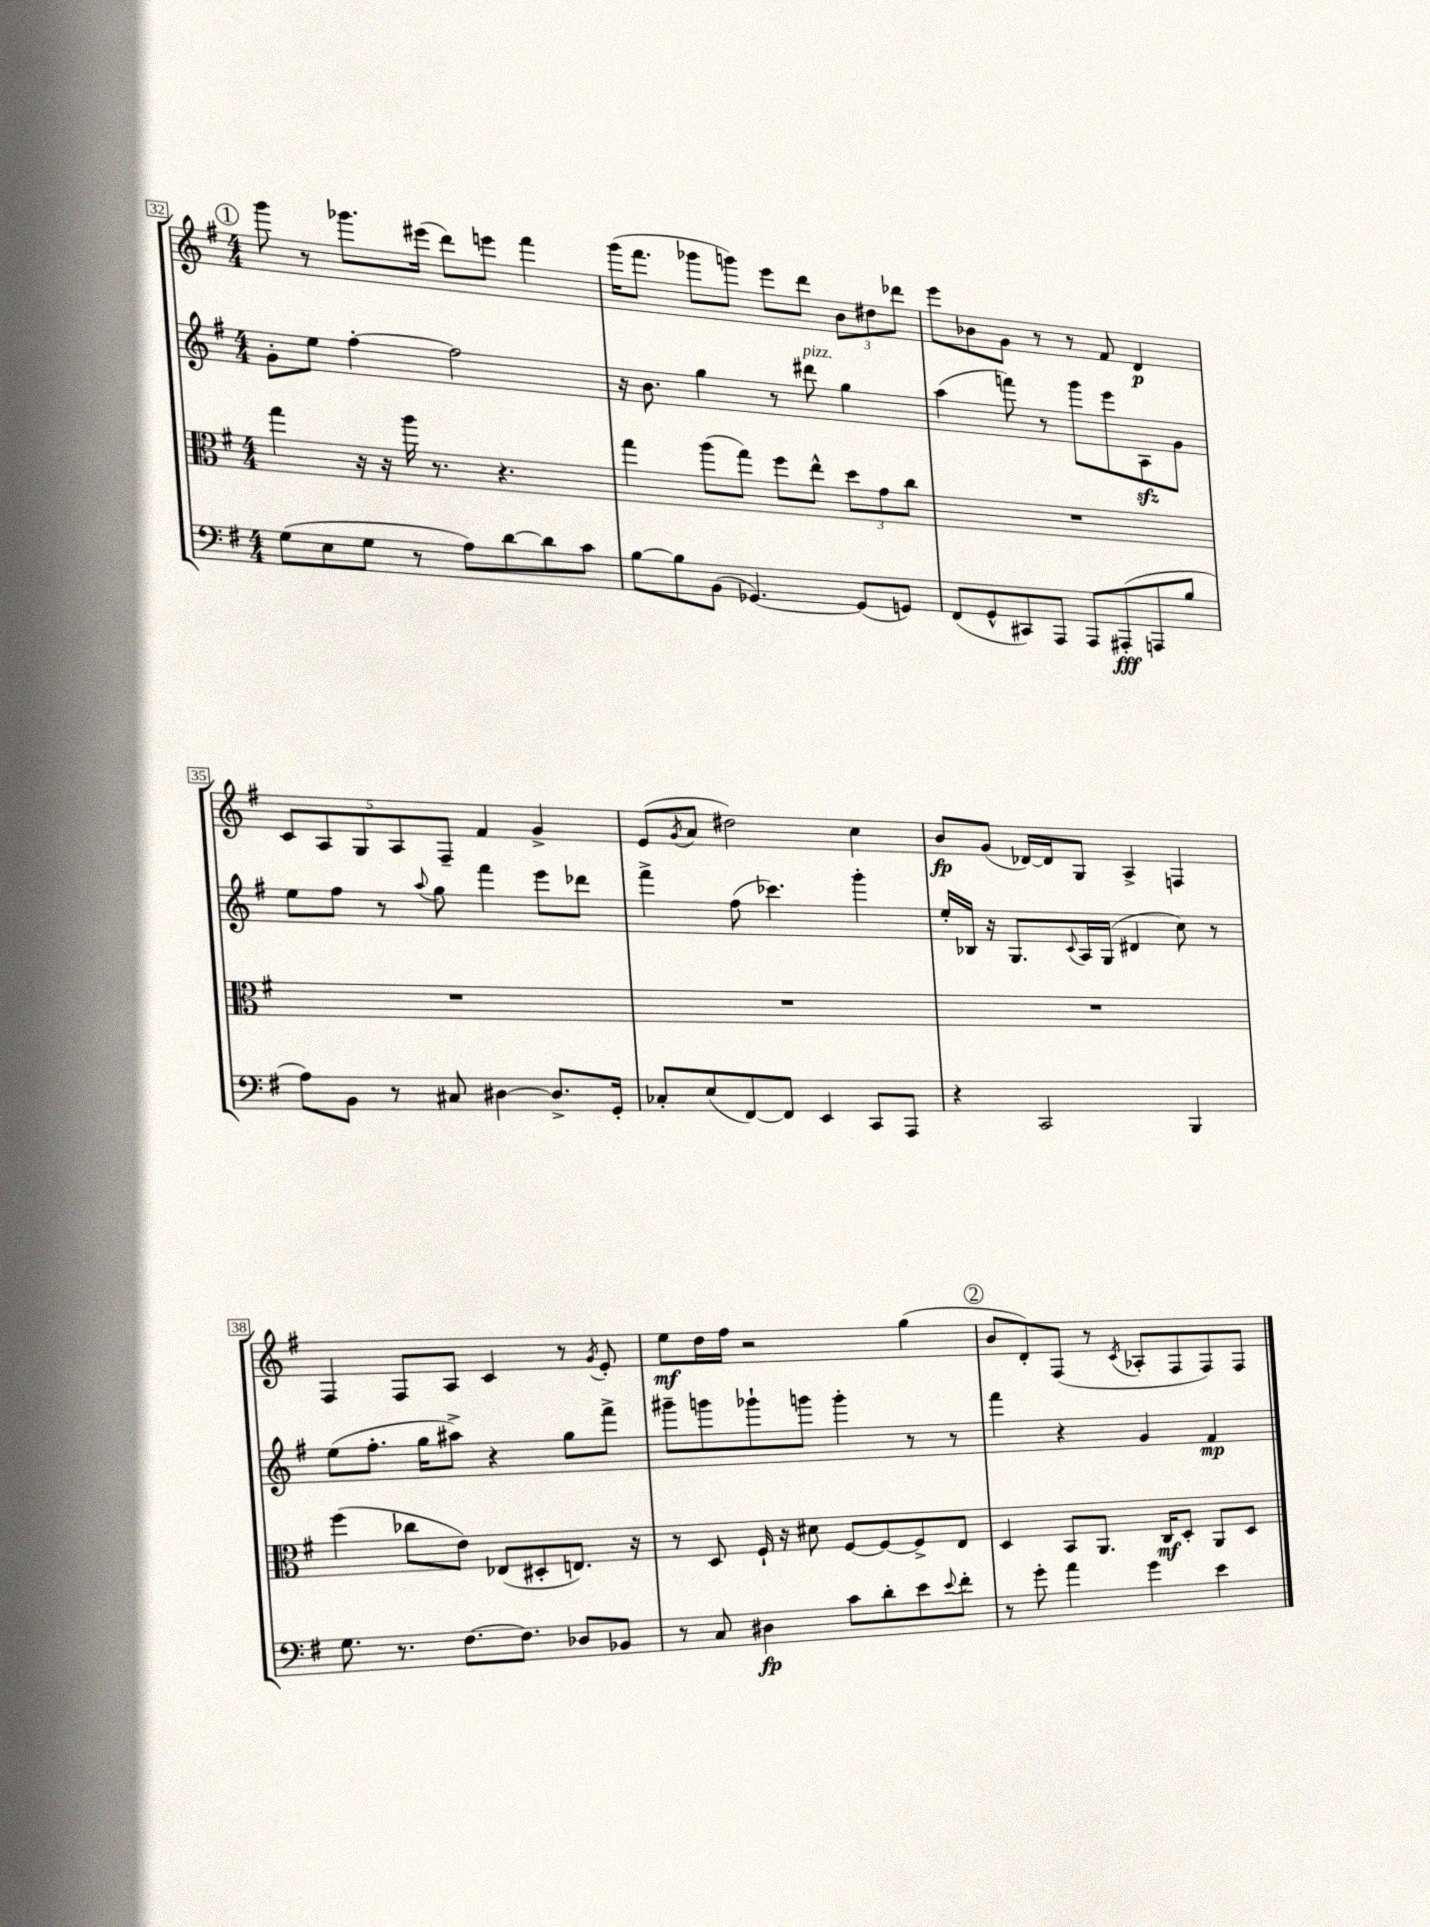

**kern	**kern	**kern	**kern
*staff4	*staff3	*staff2	*staff1
*clefF4	*clefC3	*clefG2	*clefG2
*k[f#]	*k[f#]	*k[f#]	*k[f#]
*M4/4	*M4/4	*M4/4	*M4/4
(8G\L	4gg\	8g'\L	8ggg\
8E\	.	8ee\J	8r
8G\J	16r	[4ff#'\	8.ggg-\L
.	16r	.	.
8r	16aa\	.	.
.	8.r	.	(16eee#\Jk
8A\L)	.	2ff#\]	8ddd\L)
[8d\	4.r	.	8eee\J
8d\]	.	.	4fff#\
8c\J	.	.	.
=	=	=	=
[8B\L	4gg\	16r	(16ggg\LK
.	.	8.b\	8.fff#\J
8B\]	.	.	.
(8BB\J	(8aa\L	4gg\	8ggg-\L
[4.GG-/)	8gg\J)	.	8ggg\J)
.	8ff#\L	8r	8eee\L
.	8ee^^\J	8ddd#\	8ddd\J
(8GG-/]L	12dd\L	4gg\	12b\L
.	12g\	.	12dd#\
8GG/J)	.	.	.
.	12cc\J	.	12ddd-\J
=	=	=	=
(8FF#/L	1r	(4aa\	8eee\L
8GG^^/	.	.	8b-\
8CC#/)	.	8fff\)	8g\J
8AAA/J	.	8r	8r
8AAA/L	.	8ggg\L	8r
(8AAA#'/	.	8eee\	8f#/
8AAA/	.	8A\	4d/
8B/J	.	8g\J	.
=	=	=	=
8A\L)	1r	8ee\L	10c/L
.	.	.	10A/
8BB\J	.	8ff#\J	.
.	.	.	10G/
8r	.	8r	.
.	.	.	10A/
.	.	8qqaa/	.
8C#/	.	8gg\	.
.	.	.	10F#~/J
[4D#\	.	4fff#\	4f#/
8.D#^/]L	.	8eee\L	4g^/
.	.	8ddd-\J	.
16GG'/Jk	.	.	.
=	=	=	=
8C-'/L	1r	4fff#^\	(8e/L
.	.	.	8qg/
(8E/	.	.	8a/J
[8FF#/)	.	(8ff#\	2dd#\)
8FF#/]J	.	4.ccc-\)	.
4EE/	.	.	.
8CC/L	.	4ggg'\	4cc\
8AAA/J	.	.	.
=	=	=	=
4r	1r	16ee'/LL	8b/L
.	.	16B-/JJ	.
.	.	16r	(8g/J
.	.	8.G/L	.
2CC/	.	.	[16d-/LL)
.	.	.	16d-/]J
.	.	8qqc/	.
.	.	16A/L	8G/J
.	.	(16G/JJ	.
.	.	4d#/	4A^/
4BBB/	.	8cc\)	4F/
.	.	8r	.
=	=	=	=
8.G\	(4ff#\	(8ee\L	4F#/
.	.	8.ff#'\J	.
8.r	.	.	.
.	8cc-\L	.	8F#/L
.	.	16gg\LK	.
[8.F#\L	8e\J)	8aa#^\J)	8A/J
.	(8E-/L	4r	4c/
8.F#\]J	.	.	.
.	8D#'/	.	.
8D-/L	8.E/J)	8gg\L	8r
.	.	.	8qg/
8BB-/J	.	8fff#^\J	8e'/
.	16r	.	.
=	=	=	=
8r	8r	8ggg#~\L	8ee\L
8C/	8D/	8ggg\	16dd\L
.	.	.	16ff#\JJ
4D#\	16F#`/	8ggg-`\	2r
.	16r	.	.
.	8d#\	8ggg\J	.
8c\L	[8F#/L	4ggg'\	.
8d'\	8F#/_	.	.
8e\	8F#^/]	8r	(4gg\
8qqe/	.	.	.
8f#'\J	8E/J	8r	.
=	=	=	=
8r	4D/	4fff#\	8b/L
8g'\	.	.	8d'/)
4a\	8BB/L	4r	(8F#/J
.	8.AA/J	.	8r
.	.	.	8qc/
4g\	.	4g/	8A-'/L
.	16C/LK	.	.
.	8D'/J	.	8F#/
4e\	8AA/L	4f#/	8F#/)
.	8D/J	.	8F#/J
==	==	==	==
*-	*-	*-	*-
